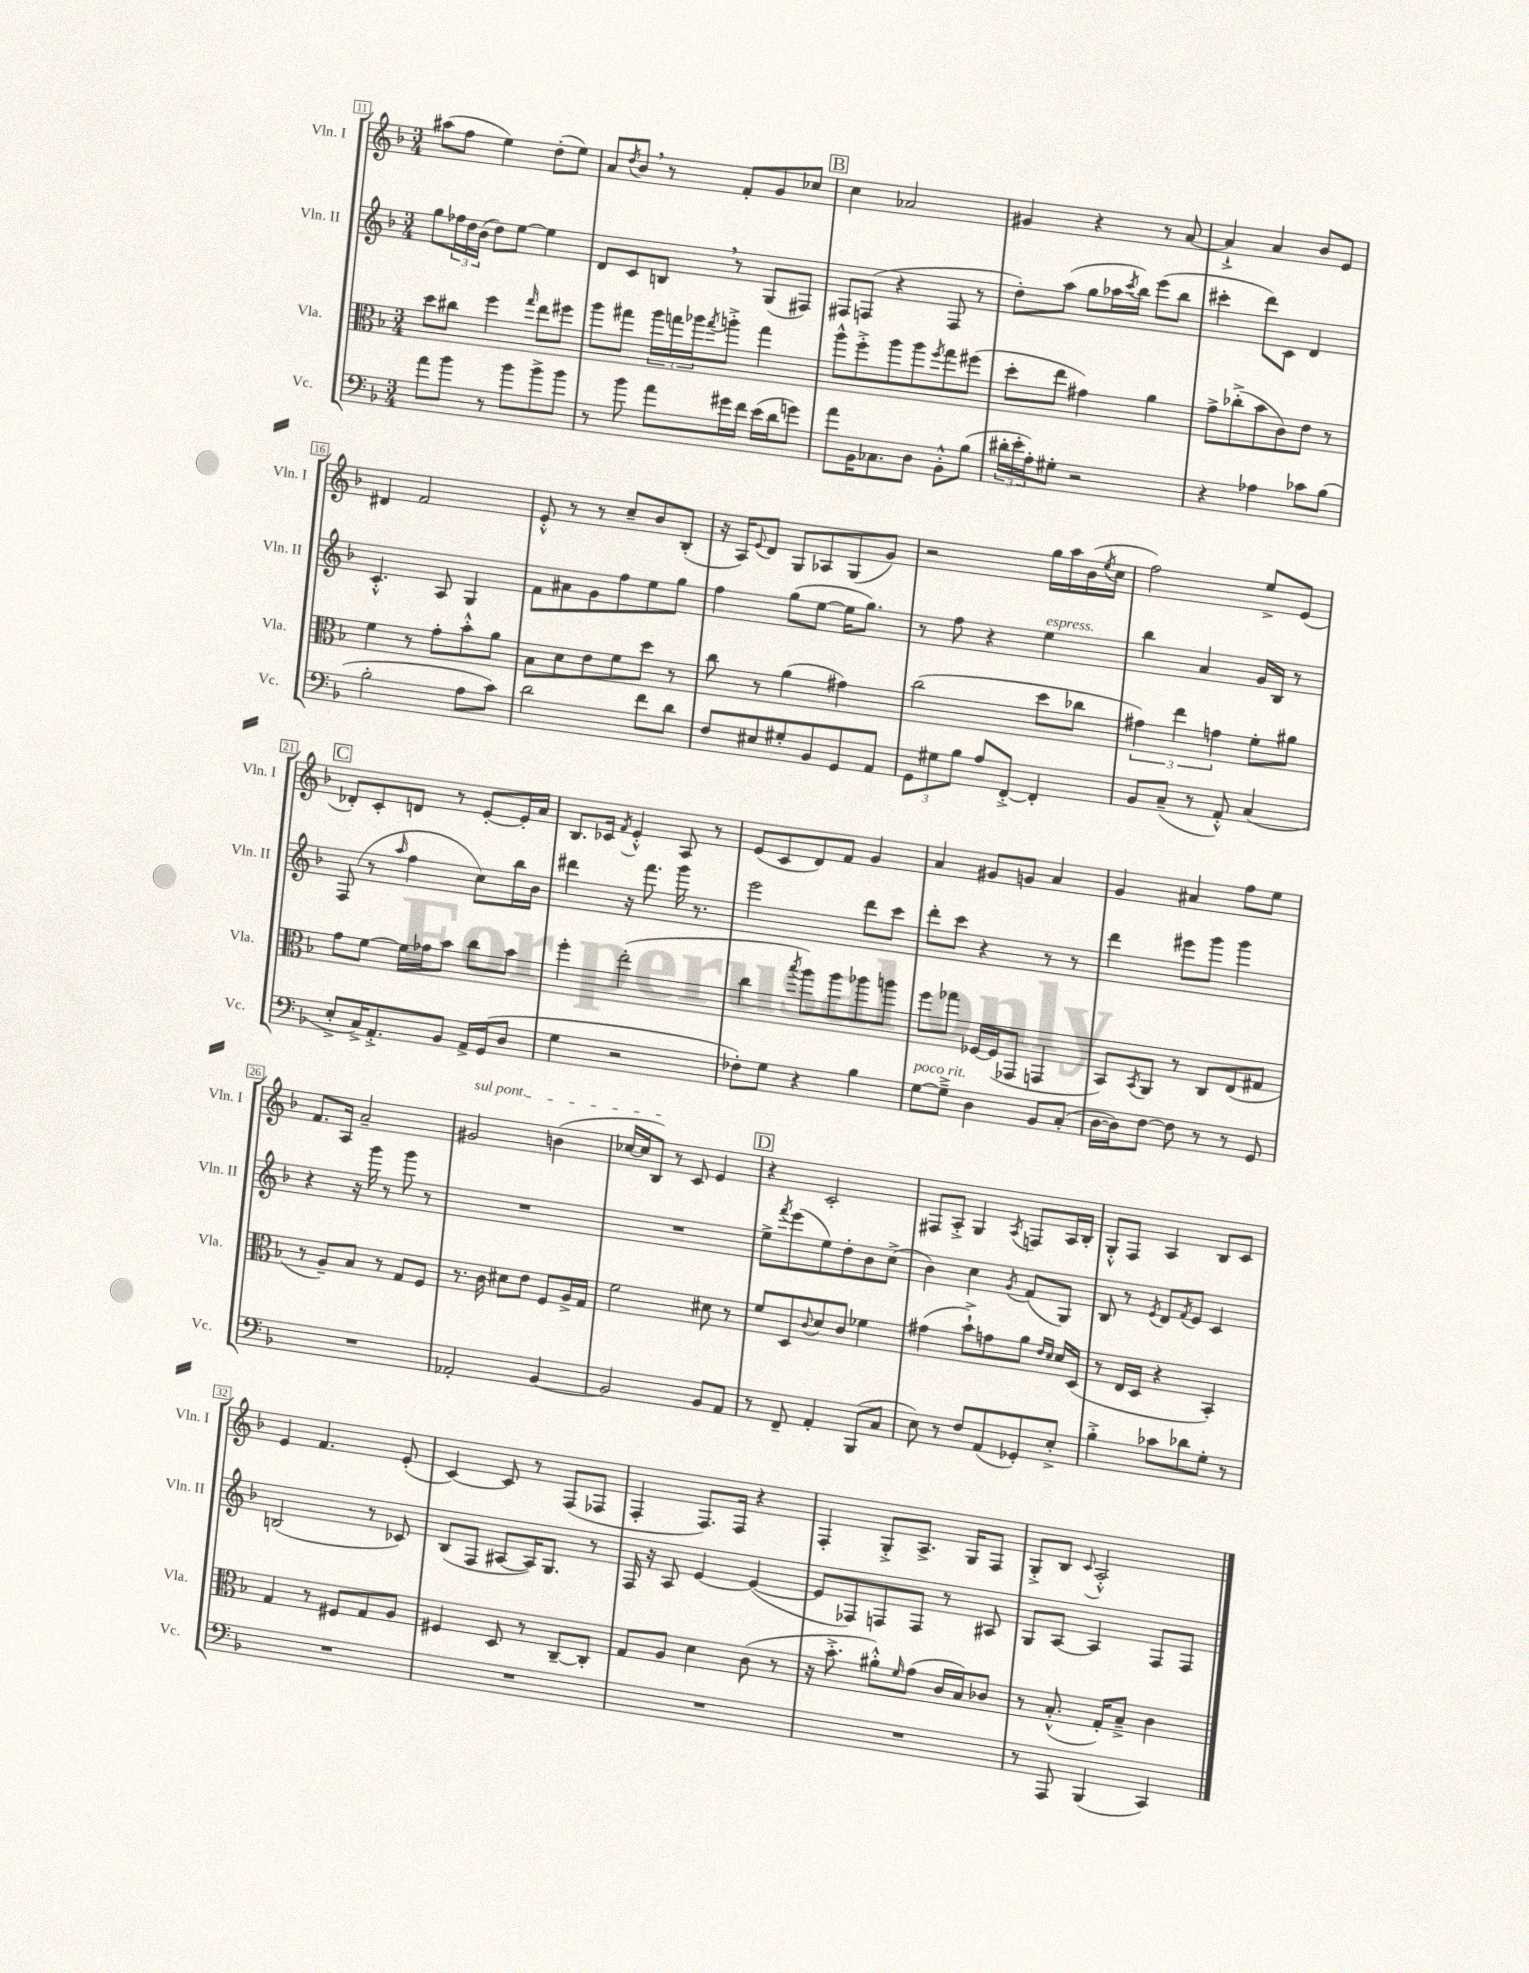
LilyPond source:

<<
\new StaffGroup <<
\new Staff = "s0" \with { instrumentName = "Vln. I" shortInstrumentName = "Vln. I" } {
    \clef treble \key f \major \numericTimeSignature \time 3/4
    ais''8( f''8 e''4) d''8-.( e''8) |
    a'8 \acciaccatura { d''8 } bes'8 \breathe r8 f'8-. g'8 ces''8 |
    \mark \markup { \box "B" } c''4 aes'2 |
    gis'4 r4 r8 a'8~ |
    a'4-!-> a'4 bes'8 e'8 |
    dis'4 f'2 |
    e'8-.-^ r8 r8 c''8-- bes'8 bes8-.( |
    r16 a16) \appoggiatura { e'8 } d'8 g8 aes8 g8( g'8) |
    r2 g''16 a''16 bes'16( \acciaccatura { e''8 } c''16 |
    f''2) e''8-> e'8( |
    \mark \markup { \box "C" } des'8-.) c'8-. d'8 r8 e'8~-. e'16-. a'16 |
    bes8. ces'16 \acciaccatura { f'8 } e'4-.-^ a8 r8 |
    e'8( c'8 d'8) f'8 g'4 |
    a'4 gis'8 g'8 a'4 |
    g'4 ais'4 f''8 e''8 |
    f'8. a16 a'2-- |
    \once \override TextSpanner.bound-details.left.text = \markup { \italic "sul pont." } gis'2\startTextSpan b'4( |
    ces''16~ ces''16 bes8\stopTextSpan) r8 c'8 e'4 |
    \mark \markup { \box "D" } r4 c'2-. |
    fis8 a8-.-> g4 \acciaccatura { a8 } f8 a16 bes16-. |
    g8-.-^ f8 a4 bes8 c'8 |
    e'4 f'4. e'8-.( |
    c'4~) c'8 r8 f8( fes8 |
    f4-. f8.) f16 r4 |
    f4-. g8-.-> a8.-> g16 f8 |
    g8-.-> bes8 \appoggiatura { c'8 } a2-.-^ \bar "|." |
}
\new Staff = "s1" \with { instrumentName = "Vln. II" shortInstrumentName = "Vln. II" } {
    \clef treble \key f \major \numericTimeSignature \time 3/4
    g''8 \tuplet 3/2 { fes''16 d''16 bes'16( } d''8) e''8~ e''4 |
    d'8 c'8 b8 \breathe r8 g8( fis8) |
    \mark \markup { \box "B" } fis8 f8( r4 f8 r8 |
    d''8-.) a''8( g''8 aes''16 \acciaccatura { c'''8 } bes''16) e'''8( bes''8 |
    cis'''4-. d'''8) c'8 d'4 |
    c'4.-.-^ a8 g4 |
    f'8 ais'8 g'8 f''8 e''8 g''8 |
    f''4 g''8( e''8~ e''16 g''8.) |
    r8 f''8 r4 e''4^\markup { \italic "espress." } |
    bes''4 a'4 g'16 bes16 r8 |
    \mark \markup { \box "C" } f8( r8 \grace { a''16 } f''4 c''8) bes''16 bes'16 |
    dis'''4 r16 f'''8. g'''16 r8. |
    e'''2 d'''8 c'''8 |
    d'''8-. c'''8 r4 r8 r8 |
    d'''4 eis'''8 g'''8 g'''4 |
    r4 r16 g'''16 r8 g'''8 r8 |
    R2. |
    R2. |
    \mark \markup { \box "D" } e''8-> \acciaccatura { f'''8 } e'''8( e''8) d''8-. bes'8 c''8->( |
    bes'4) c''4 \acciaccatura { g'8 } f'8( g8) |
    bes8 r8 \acciaccatura { e'8 } d'8 \acciaccatura { f'8 } e'8 c'4 |
    b2( r8 ces'8) |
    bes8( f8 ais8~ ais16) g8. r8 |
    f16 r16 a8 e'4~ e'4~( |
    e'8 fes8) f8 f8 r8 ais8 |
    g8 a8~ a4 f8 f8 \bar "|." |
}
\new Staff = "s2" \with { instrumentName = "Vla." shortInstrumentName = "Vla." } {
    \clef alto \key f \major \numericTimeSignature \time 3/4
    d''8 cis''8 f''4 \grace { g''16 } e''8 fis''8 |
    a''8 gis''8 \tuplet 3/2 { a''16 g''16 aes''16 } \acciaccatura { g''8 } a''8-.-> g''4 |
    \mark \markup { \box "B" } a''8-^ f''8-.-> a''8 a''8 \acciaccatura { f''8 } g''8 fis''8( |
    d''8-. e''8 gis'4) a'4 |
    g'8-> ces''8-.->( bes'8 c'8) e'8 r8 |
    f'4 r8 g'8-. bes'8-.-^ a'8 |
    bes8 d'8 e'8 f'8 d''8 r8 |
    c''8 r8 a'4( gis'4) |
    c''2( d''8 ces''8 |
    \tuplet 3/2 { gis'4) e''4 g'4 } f'8-. ais'8 |
    \mark \markup { \box "C" } g'8 f'8~ f'16 ges'16 bes'8 c''8 bes'8 |
    f''4-. e''2-.( |
    c''4 \acciaccatura { bes''8 } a''8) a''8 aes''8 a''8 |
    f''8 ges''8 fes16~ fes16( ges,8 g,4 |
    bes,8) \acciaccatura { bes,8 } a,8 r8 c8 e8( gis8 |
    r8 a8--) bes8 r8 g8 f8 |
    r8. c'16 dis'8 e'8 f8 a16-> g16 |
    f'2 dis'8 r8 |
    \mark \markup { \box "D" } f'8 d8 \appoggiatura { c'8 } d'8 c'8 fes'4 |
    gis'4( bes'8-!->) g'8 a'8 \grace { e'16 d'16 } d'16 d16( |
    r8 e16 d16 r4 bes,4-.) |
    g4 r8 fis8 g8 a8 |
    fis4 d8 r8 c8~-- c8-. |
    g8 a8 d'4 c'8( r8 |
    r16 bes'8.-.-> ais'8-.-^) \grace { f'16 } g'8( c'16 bes16) ces'8 |
    r8 bes8.-.-^( g16-.) bes8---> c'4 \bar "|." |
}
\new Staff = "s3" \with { instrumentName = "Vc." shortInstrumentName = "Vc." } {
    \clef bass \key f \major \numericTimeSignature \time 3/4
    a'8 bes'8 r8 bes'8 bes'8-> bes'8 |
    r8 bes'8 a'8 gis'16 f'16 e'16( d'16 g'8) |
    \mark \markup { \box "B" } a'8 bes,16 ces8. d8 bes,8-.-^ bes8( |
    \tuplet 3/2 { dis'16-. e'16-. a16-.) } gis8-. r2 |
    r4 aes4 ces'8 bes8( |
    bes2-. a8 c'8) |
    d'2 f'8 d'8 |
    f8 eis8 gis8-. bes,8 g,8 a,8 |
    \tuplet 3/2 { g,8 gis8 bes8 } a8 f,8~-.-> f,4-. |
    bes,8 c8--( r8 a,8-.-^) c4( |
    \mark \markup { \box "C" } e8-.-> c16->) a,8.-.-> bes,8 a,16-> g,16( d8 |
    g4 r2 |
    fes8-.) g8 r4 bes4 |
    g8~^\markup { \italic "poco rit." } g8---> d4 bes,8 c8-.( |
    d16~ d16) f8~ f8 r8 r8 g,8 |
    R2. |
    aes,2-. bes,4~ |
    bes,2 bes,8 a,8 |
    \mark \markup { \box "D" } r8 f,8-- a,4-. bes,,8( c8 |
    e8) r8 f8 a,8( ges,8-.) e8-.-> |
    bes4-.-> ces'8 des'8 g8-. r8 |
    R2. |
    R2. |
    R2. |
    R2. |
    r8 a,,8 bes,,4( c,4) \bar "|." |
}
>>
>>
\layout { \context { \Score currentBarNumber = #11 \override BarNumber.stencil = #(make-stencil-boxer 0.1 0.3 ly:text-interface::print) } }
